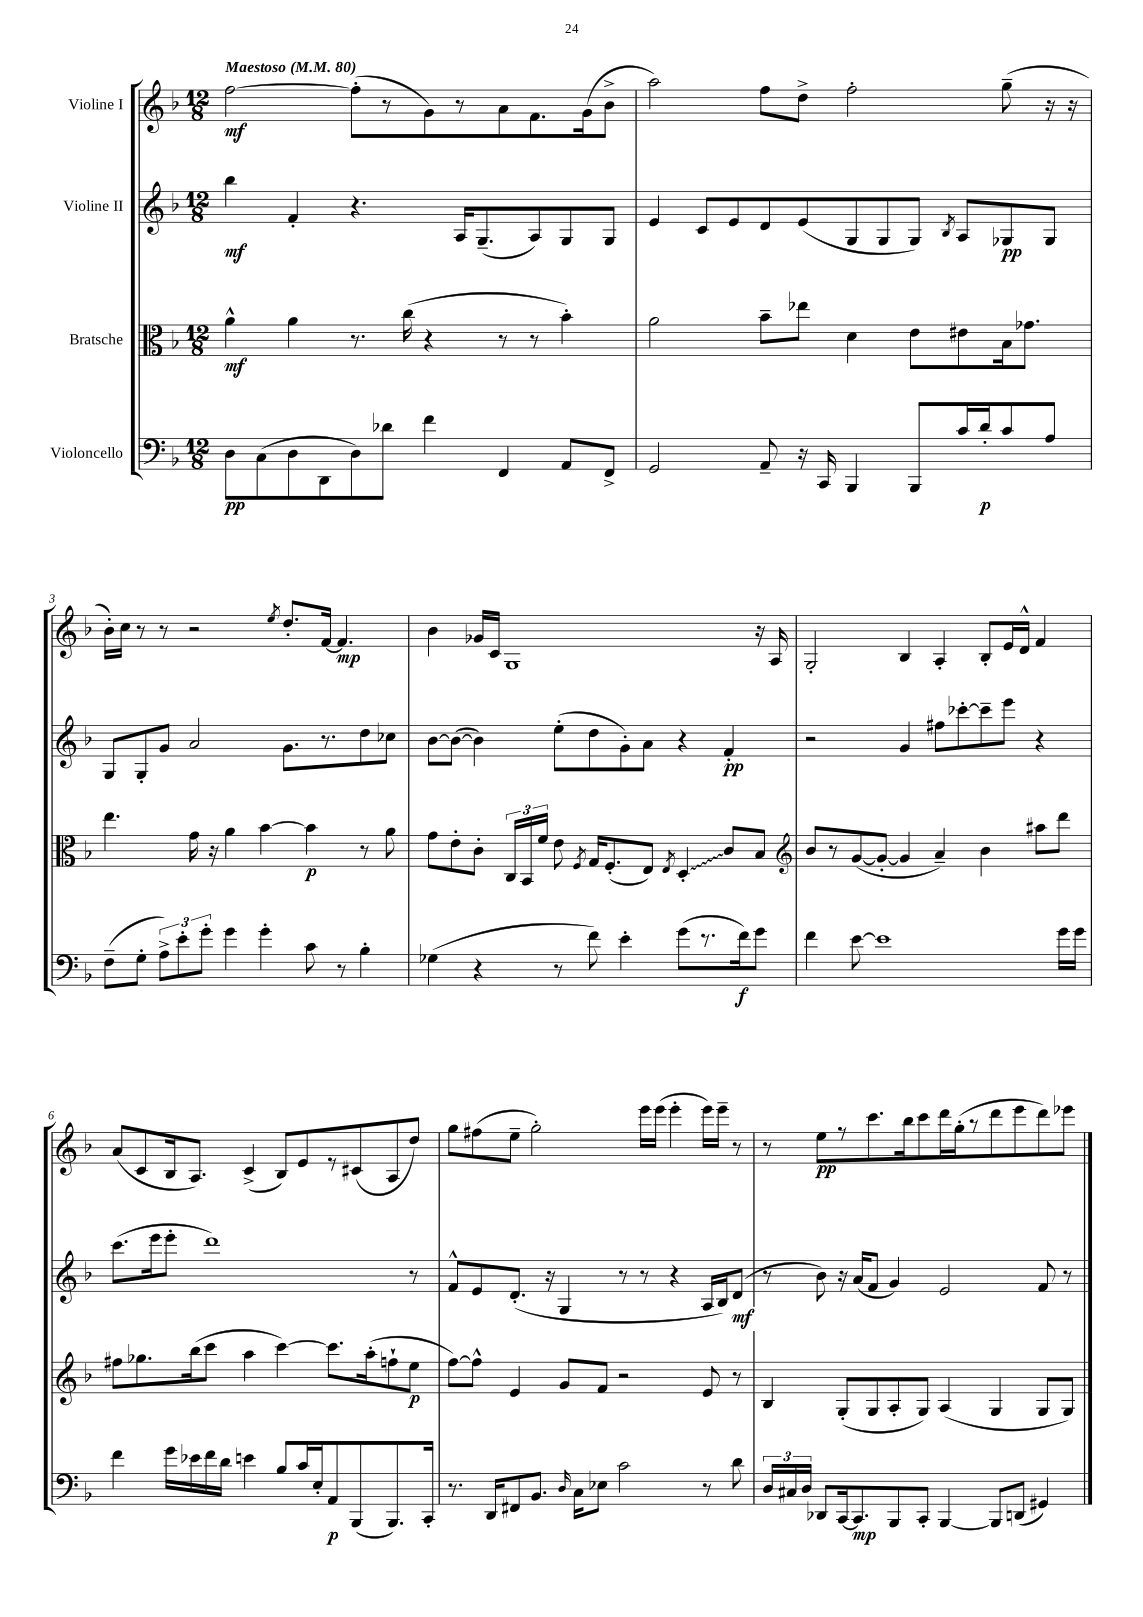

**kern	**kern	**kern	**kern
*staff4	*staff3	*staff2	*staff1
*clefF4	*clefC3	*clefG2	*clefG2
*k[b-]	*k[b-]	*k[b-]	*k[b-]
*M12/8	*M12/8	*M12/8	*M12/8
*MM80	*MM80	*MM80	*MM80
8D	4a^^	4bb-	[2ff
(8C	.	.	.
8D	4a	4f'	.
8DD	.	.	.
8D)	8.r	4.r	(8ff']
8d-	.	.	8r
.	(16cc	.	.
4f	4r	.	8g)
.	.	16A	8r
.	.	(8.G~	.
4FF	8r	.	8a
.	8r	8A)	8.f
8AA	4b-')	8G	.
.	.	.	(16g
8FF^	.	8G	8b-^
=	=	=	=
2GG	2a	4e	2aa)
.	.	8c	.
.	.	8e	.
8AA~	8b-~	8d	8ff
16r	8ee-	(8e	8dd^
16CC	.	.	.
4BBB-	4d	8G	2ff'
.	.	8G	.
8BBB-	8e	8G)	.
.	.	8qB-	.
16c	8e#	8A	.
16d'	.	.	.
8c	16B-	8G-	(8gg~
.	8.g-	.	.
8A	.	8G-	16r
.	.	.	16r
=	=	=	=
(8F~	4.ee	8G	16b-')
.	.	.	16cc
8G'	.	8G'	8r
12A^)	.	8g	8r
12e'	.	.	.
.	16g	2a	2r
12g'	.	.	.
.	16r	.	.
4g	4a	.	.
4g'	[4b-	.	.
.	.	.	8qee
.	.	8.g	8.dd'
8c	4b-]	.	.
.	.	8.r	[16f
8r	.	.	4.f]
4B-'	8r	8dd	.
.	8a	8cc-	.
=	=	=	=
(4G-	8g	[8b-	4b-
.	8e'	(8b-_	.
4r	8c'	4b-])	16g-
.	.	.	16c
.	24C	.	1G
.	24BB-	.	.
.	24f	.	.
8r	8e	(8ee'	.
.	8qF	.	.
8f)	16G	8dd	.
.	(8.F'	.	.
4e'	.	8g')	.
.	8E)	8a	.
.	8qE	.	.
(8g	4D'	4r	.
8.r	.	.	.
.	8c	4f'	.
16f)	.	.	.
8g	8B-	.	16r
.	.	.	16A
=	=	=	=
*	*clefG2	*	*
4f	8b-	2r	2G'
.	8r	.	.
[8e	([8g	.	.
1e]	8g'_	.	.
.	4g]	4g	4B-
.	4a~)	8ff#	4A'
.	.	[8ccc-'	.
.	4b-	8ccc-~]	8B-'
.	.	8eee	16e
.	.	.	16d^^
.	8aa#	4r	4f
16g	8ddd	.	.
16g	.	.	.
=	=	=	=
4f	8ff#	(8.ccc	(8a
.	8.gg-	.	8c
.	.	16eee	.
16g	.	8eee'	16B-
16e-	(16bb-	.	8.A)
16f	8ccc	1ddd)	.
16d	.	.	.
4e	4aa	.	(4c^
8B-	[4ccc)	.	8B-)
16c	.	.	8e
16E'	.	.	.
8AA	8.ccc]	.	8r
(8BBB-	.	.	(8c#
.	(16aa'	.	.
8.BBB-)	8ff`	.	8A
.	8ee	8r	8dd)
16CC'	.	.	.
=	=	=	=
8.r	[8ff)	8f^^	8gg
.	8ff^^]	8e	(8ff#
16DD	.	.	.
8FF#	4e	(8.d'	8ee~
8.BB-	.	.	2gg')
.	.	16r	.
.	8g	4G	.
16qqD	.	.	.
16C	.	.	.
8E-	8f	.	.
2c	2r	8r	.
.	.	8r	16eee
.	.	.	(16eee
.	.	4r	4eee'
8r	8e	16A	16eee)
.	.	16B-)	16eee~
8d	8r	(8d	8r
=	=	=	=
24D	4B-	8r	8r
24C#	.	.	.
24D	.	.	.
8DD-	.	8b-)	8ee
[16CC	(8G'	16r	8r
8.CC]	.	(16a	.
.	8G	8f	8.ccc
8BBB-	8A'	4g)	.
.	.	.	16bb-
8CC'	8G)	.	8ccc
[4BBB-	(4A	2e	16ddd
.	.	.	(16gg'
.	.	.	8r
8BBB-]	4G	.	8ddd
(8DD	.	.	8eee
4GG#)	8G	8f	8ddd)
.	8G)	8r	8eee-
==	==	==	==
*-	*-	*-	*-
